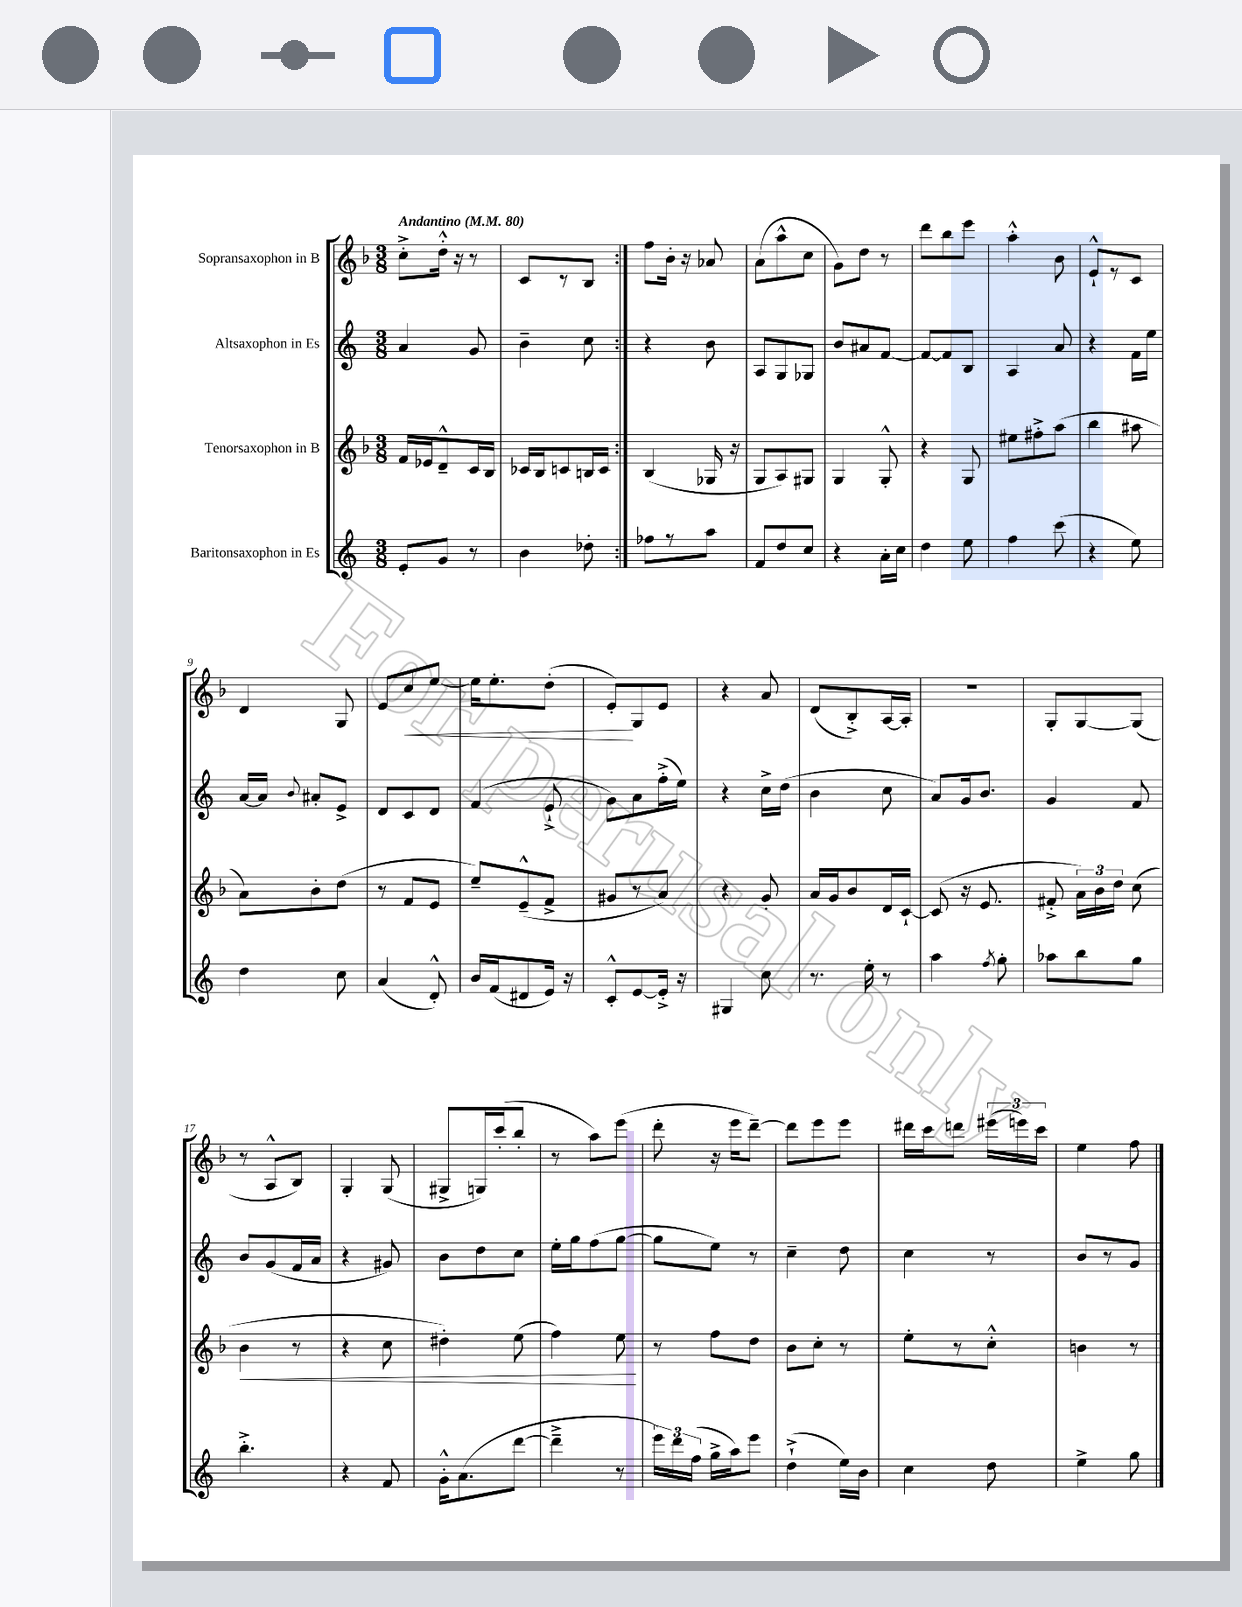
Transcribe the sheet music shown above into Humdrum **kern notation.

**kern	**kern	**kern	**kern
*staff4	*staff3	*staff2	*staff1
*clefG2	*clefG2	*clefG2	*clefG2
*k[]	*k[b-]	*k[]	*k[b-]
*M3/8	*M3/8	*M3/8	*M3/8
*MM80	*MM80	*MM80	*MM80
8e'	16f	4a	8cc'^
.	16e-	.	.
8g	8d~^^	.	16dd'^^
.	.	.	16r
8r	16c	8g	8r
.	16B-	.	.
=	=	=	=
4b	16c-	4b~	8c
.	16B-	.	.
.	8c	.	8r
8dd-'	16B	8cc	8B-
.	16c	.	.
=:|!	=:|!	=:|!	=:|!
8ff-	(4B-	4r	8ff
8r	.	.	16b-'
.	.	.	16r
8aa	16G-	8b	8a-
.	16r	.	.
=	=	=	=
8f	8G	8A	(8a
8dd	8A)	8G	8aa^^
8cc	8G#	8G-	8cc
=	=	=	=
4r	4G	8b	8g)
.	.	8a#	8dd
16a'	8G'^^	[8f	8r
16cc	.	.	.
=	=	=	=
4dd	4r	8f_	8ddd
.	.	8f]	8bb-
8ee	8G	8B	8eee
=	=	=	=
4ff	8ee#	4A	4aa'^^
.	8ff#'^	.	.
(8ccc	(8aa	8a	8b-
=	=	=	=
4r	4bb-	4r	8e`^^
.	.	.	8r
8ee)	8aa#	16f	8c
.	.	16ee	.
=	=	=	=
4dd	8a)	[16a	4d
.	.	16a]	.
.	.	8qqb	.
.	8b-'	8a#'	.
8cc	(8dd	8e^	8G
=	=	=	=
(4a	8r	8d	8e
.	8f	8c	8cc
8d'^^)	8e	8d	[8ee
=	=	=	=
16b	8ee~)	(4f	16ee]
(16f	.	.	8.ee'
8d#	(8e~^^	.	.
16e)	8f^	8e`^	(8dd'
16r	.	.	.
=	=	=	=
8c'^^	8g#	8g)	8e')
[8e	8r	8a	8G
16e'^]	8a)	(16ff'^	8e
16r	.	16ee)	.
=	=	=	=
4G#	4r	4r	4r
8cc	8g'	16cc^	8a
.	.	(16dd	.
=	=	=	=
8.r	16a	4b	(8d
.	16g	.	.
.	8b-	.	8B-'^)
16ee'	.	.	.
8r	16d	8cc	[16A
.	[16c`	.	16A']
=	=	=	=
4aa	(8c]	8a)	4.r
.	16r	16g	.
.	8.e	8.b	.
8qff	.	.	.
8gg'	.	.	.
=	=	=	=
8aa-	8f#'^	4g	8G'
8bb	24a)	.	[8G
.	24b-	.	.
.	24dd	.	.
8gg	(8cc	8f	(8G]
=	=	=	=
4.bb'^	4b-	8b	8r
.	.	(8g	8A^^
.	8r	16f	8B-)
.	.	16a	.
=	=	=	=
4r	4r	4r	4G'
8f	8cc	8g#)	(8G
=	=	=	=
16g'^^	4dd#')	8b	8G#^
(8.a	.	.	.
.	.	8dd	16G)
.	.	.	(16ccc'
[8ddd	(8ee	8cc	8bb-'
=	=	=	=
4ddd~^]	4ff)	16ee'	8r
.	.	16gg	.
.	.	(8ff	8aa)
8r	8ee	[8gg	(8eee
=	=	=	=
24eee)	8r	8gg]	8ddd'
24ddd	.	.	.
(24ff	.	.	.
16gg^	8ff	8ee)	16r
16aa)	.	.	16eee
8eee	8dd	8r	[8ddd~)
=	=	=	=
(4dd`^	8b-	4cc~	8ddd]
.	8cc'	.	8eee
16ee)	8r	8dd	8eee
16b	.	.	.
=	=	=	=
4cc	8ee'	4cc	16ddd#
.	.	.	16ccc
.	8r	.	8ddd
8dd	8cc'^^	8r	(24eee#
.	.	.	24eee)
.	.	.	24ccc
=	=	=	=
4ee^	4b	8b	4ee
.	.	8r	.
8gg	8r	8g	8ff
==	==	==	==
*-	*-	*-	*-
